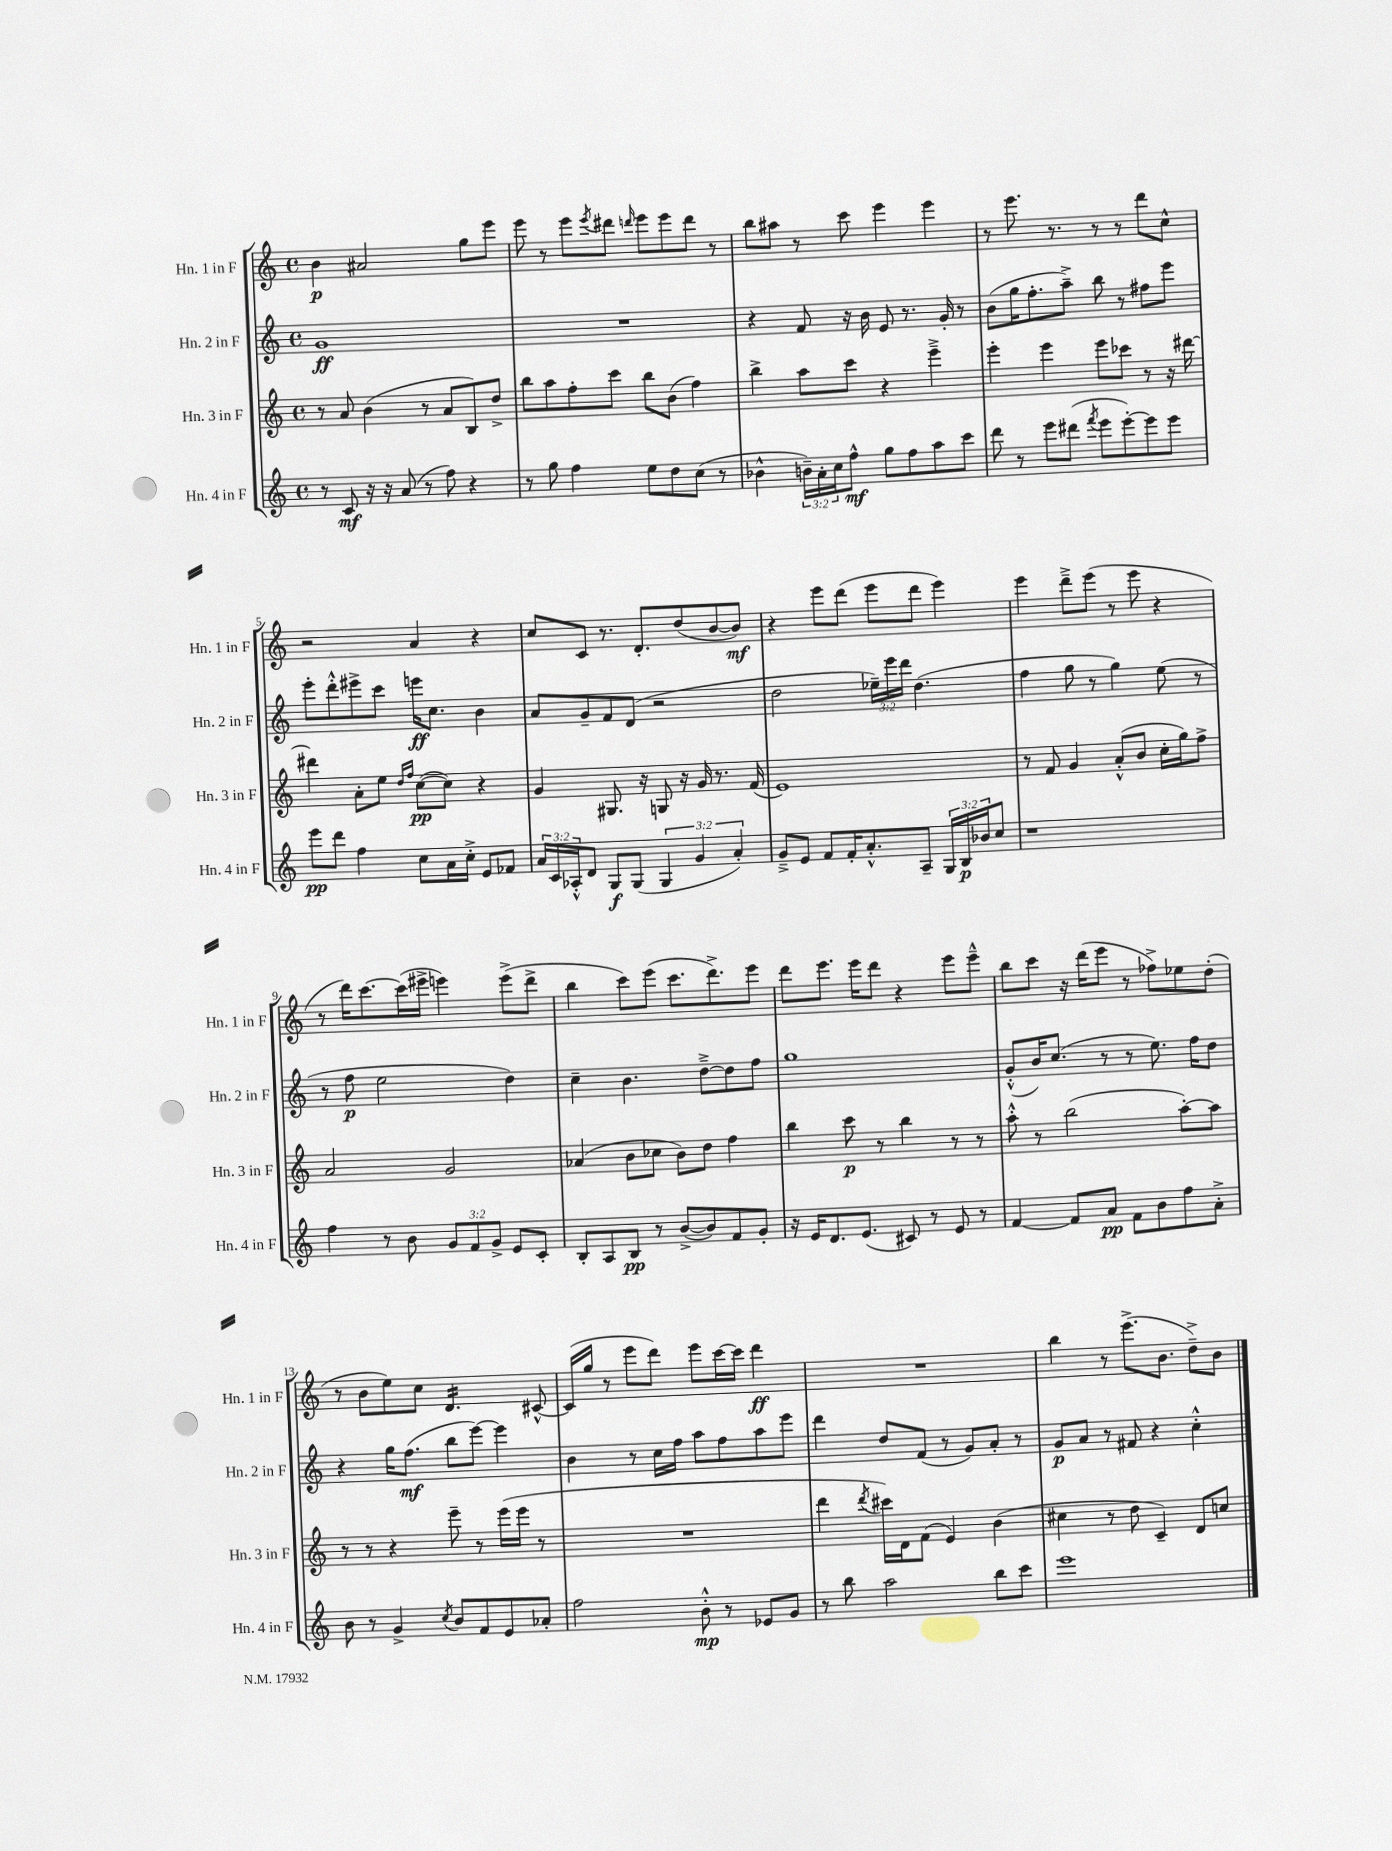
<<
\new StaffGroup <<
\new Staff = "s0" \with { instrumentName = "Hn. 1 in F" shortInstrumentName = "Hn. 1 in F" } {
    \clef treble \key c \major \defaultTimeSignature \time 4/4
    b'4\p ais'2 g''8 e'''8 |
    e'''8 r8 e'''8 \acciaccatura { e'''8 } dis'''8 \grace { d'''16 } e'''8 e'''8 d'''8 r8 |
    b''8 ais''8 r8 c'''8 e'''4 e'''4 |
    r8 e'''8. r8. r8 r8 d'''8 c''8-^ |
    r2 a'4 r4 |
    c''8 c'8 r8. d'8.-. d''8( b'8~ b'8\mf) |
    r4 e'''8 d'''8( e'''8 d'''8 e'''4) |
    e'''4 d'''8---> e'''8( r8 e'''8 r4 |
    r8 d'''16) c'''8.~ c'''16( eis'''16-> e'''4) e'''8->( d'''8-> |
    b''4 c'''8) e'''8( c'''8. d'''8.->) e'''8 |
    d'''8 e'''8. e'''16 d'''8 r4 e'''8 e'''8---^ |
    b''8 c'''8 r16 d'''16( e'''8 r8 fes''8->) ees''8 d''8-.( |
    r8 b'8 e''8) c''8 d'4.:16 cis'8~-^ |
    cis'16( g''16 r8 e'''8 d'''8) e'''8 c'''16~ c'''16 d'''4\ff |
    R1 |
    b''4 r8 e'''8.->( b'8. d''8--->) b'8 \bar "|." |
}
\new Staff = "s1" \with { instrumentName = "Hn. 2 in F" shortInstrumentName = "Hn. 2 in F" } {
    \clef treble \key c \major \defaultTimeSignature \time 4/4 \override Staff.TupletNumber.text = #tuplet-number::calc-fraction-text
    g'1\ff |
    R1 |
    r4 f'8 r16 b'16 e'8 r8. g'16-. r8 |
    b'8( g''16 f''8.-. a''8--->) b''8 r8 fis''8 e'''8 |
    e'''8-. d'''8-.-^ eis'''8-> c'''8 e'''16\ff c''8. b'4 |
    a'8 g'8-- f'8 d'8( r2 |
    d''2 \tuplet 3/2 { ees''16--) e'''16 d'''16 } d''4.( |
    f''4 g''8 r8 g''4) e''8( r8 |
    r8 f''8\p e''2 d''4) |
    c''4-- b'4. d''8~---> d''8 f''8 |
    g''1 |
    g'8-.-^( b'16) c''8.( r8 r8 e''8.) f''16 d''8 |
    r4 g''16 f''8.\mf( b''8 e'''8~) e'''4 |
    b'4 r8 c''16 f''16 a''8 f''8 a''8 e'''8 |
    d'''4 d''8 f'8( r8 g'8) a'8-. r8 |
    g'8\p a'8 r8 fis'8 r4 c''4-.-^ \bar "|." |
}
\new Staff = "s2" \with { instrumentName = "Hn. 3 in F" shortInstrumentName = "Hn. 3 in F" } {
    \clef treble \key c \major \defaultTimeSignature \time 4/4
    r8 a'8 b'4( r8 a'8 b8) d''8-> |
    b''8 a''8 f''8-. c'''8 b''8 b'8( f''4) |
    b''4-> a''8 c'''8 r4 e'''4---> |
    e'''4-. e'''4 e'''8 ces'''8 r8 r16 dis'''16~ |
    dis'''4 a'8-. e''8 \grace { d''16 f''16 } c''8~\pp( c''8) r4 |
    g'4 gis8. r16 g8 r16 g'16 r8. f'16( |
    e'1) |
    r8 f'8 g'4 a'8-.-^( b'8 c''16-. g''16) f''8-> |
    a'2 g'2 |
    aes'4( b'8 ces''8 b'8) d''8 f''4 |
    b''4 c'''8\p r8 b''4 r8 r8 |
    a''8-.-^ r8 b''2( a''8~-.) a''8 |
    r8 r8 r4 e'''8-- r8 e'''16( e'''16 r8 |
    R1 |
    d'''4 \acciaccatura { d'''8 } cis'''16) d'16 f'8( e'4) b'4( |
    cis''4 r8 d''8 c'4--) d'8 c''8 \bar "|." |
}
\new Staff = "s3" \with { instrumentName = "Hn. 4 in F" shortInstrumentName = "Hn. 4 in F" } {
    \clef treble \key c \major \defaultTimeSignature \time 4/4 \override Staff.TupletNumber.text = #tuplet-number::calc-fraction-text
    r8 c'8\mf r16 r16 a'8( r8 f''8) r4 |
    r8 g''8 f''4 e''8 d''8 c''8( r8 |
    bes'4-^ \tuplet 3/2 { b'16--) a'16-. c''16 } f''8-^\mf g''8 f''8 a''8 c'''8 |
    d'''8 r8 e'''8 dis'''8( \acciaccatura { f'''8 } e'''8 e'''8~-.) e'''8 e'''8 |
    e'''8\pp d'''8 f''4 c''8 a'16 c''16-.-> e'8 fes'8 |
    \tuplet 3/2 { a'16 c'16 aes16-.-^ } d'8 g8\f g8( \tuplet 3/2 { g4 g'4 a'4-.) } |
    g'8---> e'8 f'8 f'16-. a'8.-.-^ a8-- \tuplet 3/2 { g16 b16\p bes'16 } c''8 |
    r1 |
    f''4 r8 b'8 \tuplet 3/2 { g'8 f'8 g'8-> } e'8 c'8-. |
    b8-. a8 b8\pp r8 b'8~->( b'8) f'8 g'8-. |
    r16 e'16 d'8. e'8.( cis'8) r8 e'8 r8 |
    f'4~ f'8 a'8\pp f'8 b'8 f''8 a'8-.-> |
    b'8 r8 g'4-> \acciaccatura { c''8 } b'8 f'8 e'8 aes'8-. |
    f''2 b'8-.-^\mp r8 ees'8 g'8 |
    r8 b''8 a''2 b''8 c'''8 |
    e'''1 \bar "|." |
}
>>
>>
